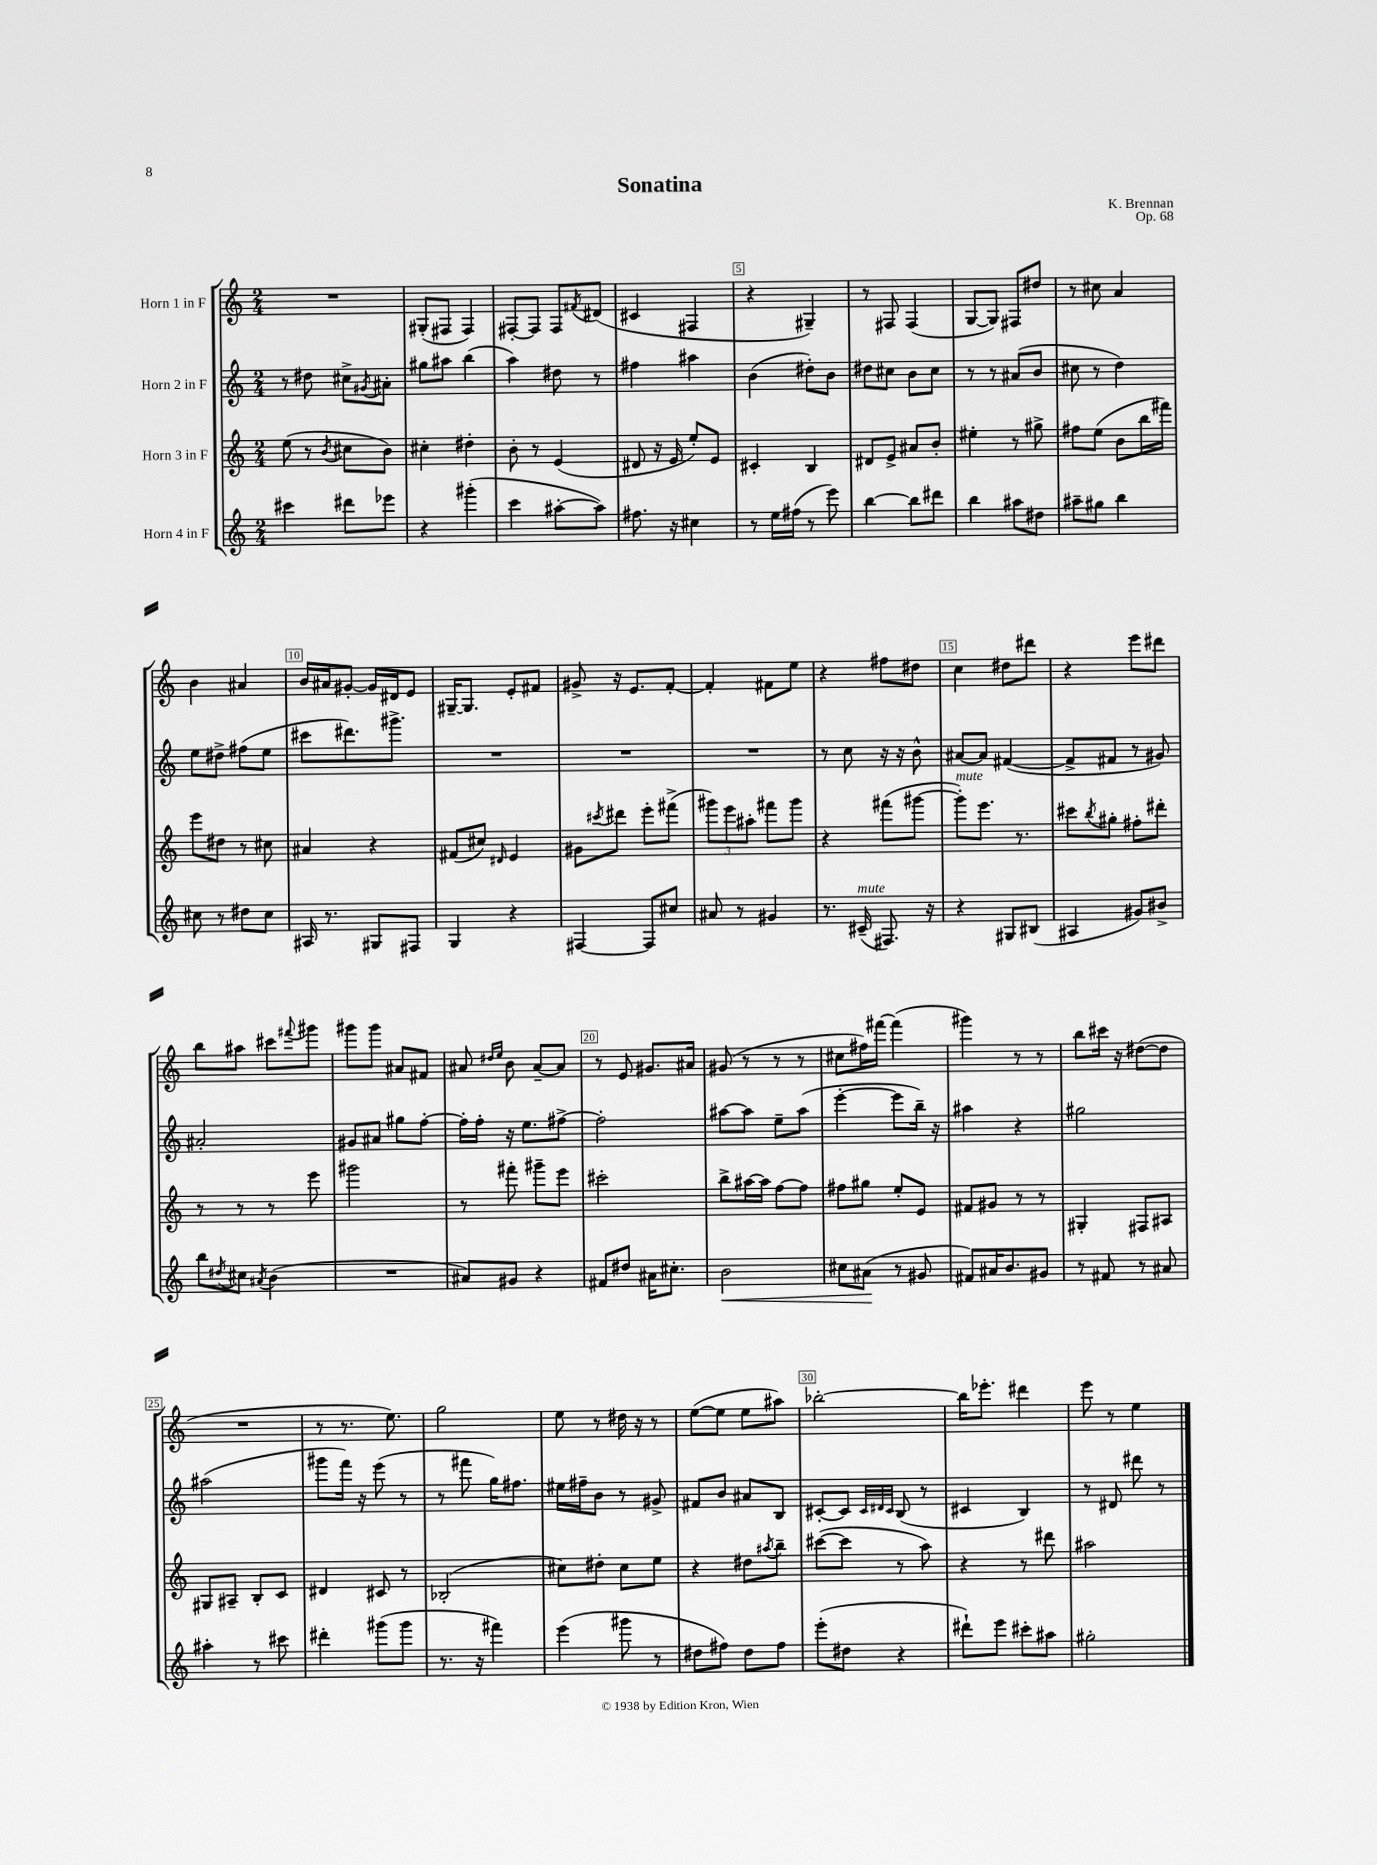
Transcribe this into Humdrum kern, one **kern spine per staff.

**kern	**kern	**kern	**kern
*staff4	*staff3	*staff2	*staff1
*clefG2	*clefG2	*clefG2	*clefG2
*k[]	*k[]	*k[]	*k[]
*M2/4	*M2/4	*M2/4	*M2/4
4ccc#\	(8ee\	8r	2r
.	8r	8dd#\	.
.	8qb/	.	.
8ddd#\L	8cc#\L	8cc#^\L	.
.	.	8qg#/	.
8eee-\J	8b\J)	8a#'\J	.
=	=	=	=
4r	4cc#'\	8gg#\L	(8G#'/L
.	.	8aa#\J	8F#/J
(4ggg#'\	4dd#'\	(4bb\	4F#/)
=	=	=	=
4ccc\	8b'\	4aa\)	[8F#'/L
.	8r	.	8F#/]J
[8aa#'\L	(4e/	8dd#\	8F#/L
.	.	.	8qf#/
8aa#\]J)	.	8r	(8d#/J
=	=	=	=
8.ff#\	8d#/	4ff#\	4c#/
.	16r	.	.
16r	16e/	.	.
4cc#\	8ee'/L)	4aa#\	4F#/
.	8e/J	.	.
=	=	=	=
8r	4c#'/	(4b\	4r
16ee\LL	.	.	.
(16ff#\JJ	.	.	.
8r	4B/	8dd#'\L)	4G#~/)
8eee\)	.	8b\J	.
=	=	=	=
[4bb\	8d#/L	8dd#\L	8r
.	8e^/J	8cc#\J	8F#/
8bb\]L	8a#/L	8b\L	(4F#/
8ddd#\J	8b'/J	8cc#\J	.
=	=	=	=
4bb\	4ee#'\	8r	[8G/L
.	.	8r	8G/]J)
8aa#\L	8r	(8a#/L	8F#/L
8dd#\J	8gg#^\	8b/J	8dd#/J
=	=	=	=
8aa#~\L	8ff#\L	8cc#\	8r
8gg#\J	(8ee\J	8r	8cc#\
4bb\	8b\L	4dd\)	4a/
.	16bb\L	.	.
.	16fff#\JJ)	.	.
=	=	=	=
8cc#\	8eee\L	8ee\L	4b\
8r	8dd#\J	8dd#^\J	.
8dd#\L	8r	(8ff#\L	4a#/
8cc#\J	8cc#\	8ee\J	.
=	=	=	=
16A#/	4a#/	8ccc#\L	16b/LL
8.r	.	.	16a#/J
.	.	8.ddd#\)	[8g#'/J
8G#/L	4r	.	16g#/]LL
.	.	8.ggg#^\J	16d#/J
8F#/J	.	.	8e/J
=	=	=	=
4G/	(8f#/L	2r	[16G#~/LK
.	.	.	8.G#/]J
.	8cc#/J)	.	.
.	16qqd#/	.	.
4r	4e/	.	8e'/L
.	.	.	8f#/J
=	=	=	=
[4F#/	8g#\L	2r	8g#^/
.	8qccc#/	.	.
.	8ddd#\J	.	16r
.	.	.	8.e/L
8F#/]L	8eee'\L	.	.
8cc#/J	(8fff#^\J	.	[8f'/J
=	=	=	=
8a#/	12ggg#\L)	2r	4f'/]
.	12eee\	.	.
8r	.	.	.
.	12aa#'\J	.	.
4g#/	8fff#\L	.	8f#\L
.	8ggg#\J	.	8ee\J
=	=	=	=
8.r	4r	8r	4r
.	.	8cc\	.
(16c#~/	.	.	.
8.F#/)	(8fff#\L	16r	8ff#\L
.	.	16r	.
.	[8ggg#\J	8b^^\	8dd#\J
16r	.	.	.
=	=	=	=
4r	8ggg#'\]L)	[8a#/L	4cc\
.	8.eee\J	8a#/]J	.
8G#/L	.	([4f#/	8dd#\L
.	8.r	.	.
(8B#/J	.	.	8ddd#\J
=	=	=	=
4A#/	8ccc#\L	8f#^/]L	4r
.	8qbb/	.	.
.	8gg#'\J	8f#/J	.
8g#/L)	8ff#'\L	8r	8eee\L
8b#^/J	8ddd#'\J	8g#/)	8ddd#\J
=	=	=	=
8bb\L	8r	2a#'/	8bb\L
8qdd#/	.	.	.
8cc#\J	8r	.	8aa#\J
8qa#/	.	.	.
(4b\	8r	.	8ccc#\L
.	.	.	8qqfff#/
.	8eee\	.	8ggg#\J
=	=	=	=
2r	2ggg#\	8g#/L	8ggg#\L
.	.	8a#/J	8ggg#\J
.	.	8gg#\L	8a#/L
.	.	[8ff'\J	8f#/J
=	=	=	=
8a#/L)	8r	16ff'\]LL	8a#/
.	.	16ff'\JJ	.
.	.	.	16qqdd#/LL
.	.	.	16qqee/JJ
8g#/J	8fff#'\	16r	8b\
.	.	8.ee\L	.
4r	8ggg#~\L	.	[8a#~/L
.	8eee\J	[8ff#^\J	8a#/]J
=	=	=	=
8f#/L	2ccc#'\	2ff#'\]	8r
8dd#/J	.	.	8e/
16a#\LK	.	.	8.g#/L
8.cc#'\J	.	.	.
.	.	.	16a#/Jk
=	=	=	=
2b\	8bb^\L	[8aa#\L	(8g#/
.	[16aa#\L	8aa#\]J	8r
.	16aa#\]JJ	.	.
.	[8ff\L	8ee~\L	8r
.	8ff\]J	(8aa#\J	8r
=	=	=	=
8cc#\L	8ff#\L	[4eee'\	8cc#\L
(8a#\J	8gg#\J	.	16ff#\L)
.	.	.	[16fff#\JJ
8r	8ee'/L	8eee\]L	(4fff#\]
8g#/	8e/J	16bb~\Jk)	.
.	.	16r	.
=	=	=	=
8f#/L)	8f#/L	4aa#\	4ggg#\)
16a#/K	8g#/J	.	.
8.b/	.	.	.
.	8r	4r	8r
8g#/J	8r	.	8r
=	=	=	=
8r	4G#'/	2gg#\	8bb\L
8f#/	.	.	16ccc#\Jk
.	.	.	16r
8r	8F#/L	.	([8dd#\L
8a#/	8A#/J	.	8dd#\]J
=	=	=	=
4aa#'\	8G#/L	(2aa#\	2r
.	8A#~/J	.	.
8r	8B'/L	.	.
8ccc#\	8c/J	.	.
=	=	=	=
4ddd#'\	4d#/	8ggg#\L	8r
.	.	16fff\Jk)	8.r
.	.	16r	.
(8ggg#\L	8c#/	(8eee\	.
.	.	.	8.ee\)
8ggg#\J	8r	8r	.
=	=	=	=
8.r	(2B-'/	8r	2gg\
.	.	8fff#\	.
16r	.	.	.
4fff#\)	.	16gg\LK)	.
.	.	8.ff#\J	.
=	=	=	=
(4eee\	8cc#\L)	16ee#\LL	8ee\
.	.	16ff#~\J	.
.	8dd#'\J	8b\J	8r
8ggg#\	8cc#\L	8r	16dd#\
.	.	.	16r
8r	8ee\J	8g#^/	8r
=	=	=	=
8dd#\L	4r	8f#/L	([8ee\L
8ff#\J)	.	8b/J	8ee\]J
8dd#\L	8dd#\L	8a#/L	8ee\L
.	8qaa#/	.	.
8ff#\J	8bb~\J	8B/J	8aa#\J)
=	=	=	=
(8eee'\L	([8ccc#\L	[8c#'/L	[2bb-'\
8dd#\J	8ccc#\]J	8c#/]J	.
.	.	32qqc#/LLL	.
.	.	32qqd#/	.
.	.	32qqc#/JJJ	.
4r	8r	(8B/	.
.	8aa\)	8r	.
=	=	=	=
8ddd#`\L)	4r	4c#/	16bb-\]LK
.	.	.	8.eee-'\J
8eee\J	.	.	.
8ccc#'\L	8r	4B/)	4ddd#\
8aa#\J	8ddd#\	.	.
=	=	=	=
2gg#'\	2aa#\	8r	8eee\
.	.	8d#/	8r
.	.	8ddd#\	4ee\
.	.	8r	.
==	==	==	==
*-	*-	*-	*-
